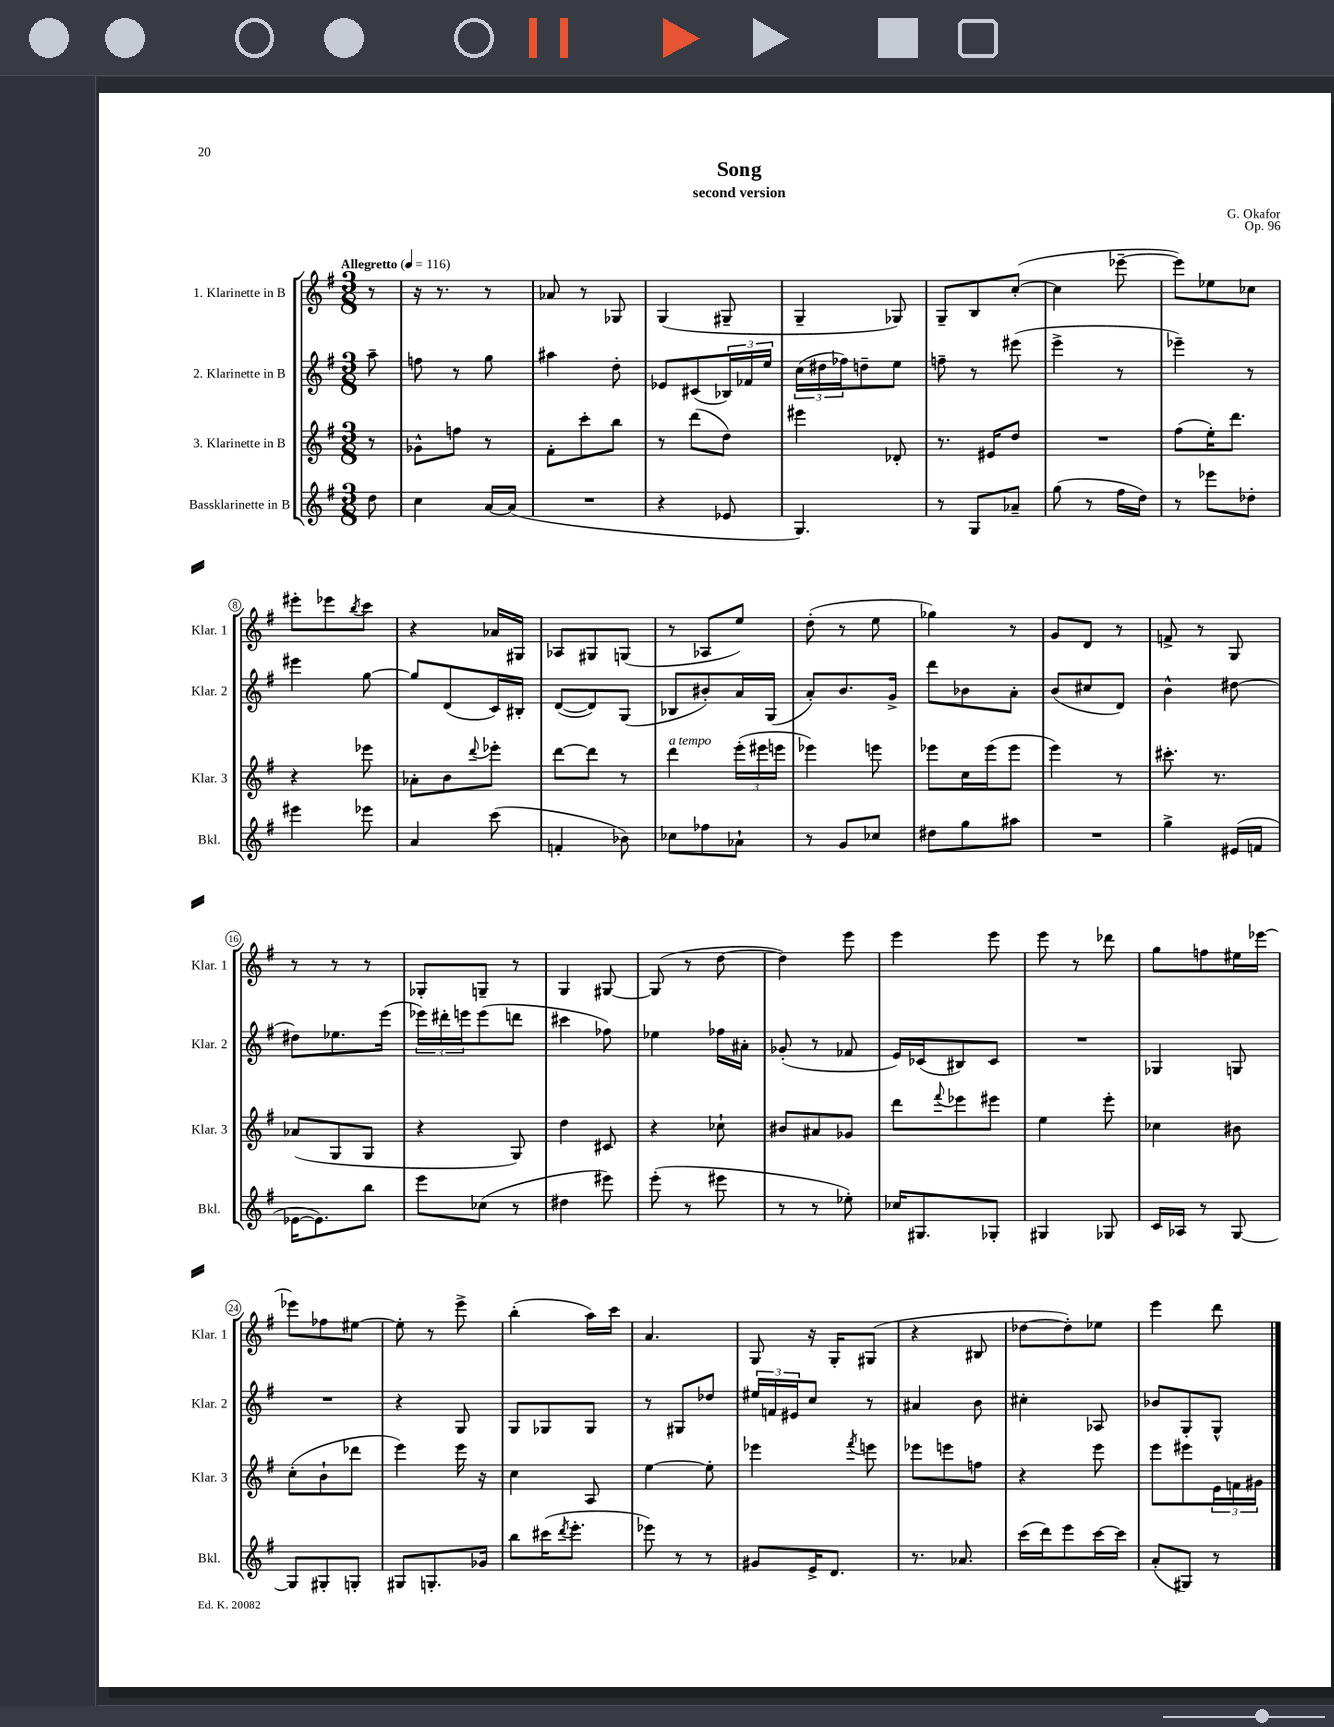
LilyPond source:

\header { title = "Song" composer = "G. Okafor" subtitle = "second version" opus = "Op. 96" }
<<
\new StaffGroup <<
\new Staff = "s0" \with { instrumentName = "1. Klarinette in B" shortInstrumentName = "Klar. 1" } {
    \clef treble \key g \major \numericTimeSignature \time 3/8 \partial 8 \tempo "Allegretto" 4 = 116
    r8 |
    r16 r8. r8 |
    aes'8 r8 ges8 |
    g4( gis8-- |
    g4-- ges8) |
    g8-- b8 c''8~-.( |
    c''4 ees'''8~-- |
    ees'''8) ees''8 ces''8 |
    eis'''8-. ees'''8 \acciaccatura { b''8 } c'''8 |
    r4 aes'16 gis16 |
    aes8 gis8 g8( |
    r8 aes8 e''8) |
    d''8-.( r8 e''8 |
    ges''4) r8 |
    g'8 d'8 r8 |
    f'8-> r8 g8 |
    r8 r8 r8 |
    ges8-. g8-- r8 |
    g4 gis8~ |
    gis8( r8 d''8~ |
    d''4) e'''8 |
    e'''4 e'''8 |
    e'''8 r8 des'''8 |
    g''8 f''8 eis''16 ees'''16~ |
    ees'''8 fes''8 eis''8~ |
    eis''8-. r8 e'''8-> |
    b''4-.( a''16) c'''16 |
    a'4. |
    g8 r16 g16-. gis8( |
    r4 bis8 |
    des''8~ des''8-.) ees''8 |
    e'''4 d'''8 \bar "|." |
}
\new Staff = "s1" \with { instrumentName = "2. Klarinette in B" shortInstrumentName = "Klar. 2" } {
    \clef treble \key g \major \numericTimeSignature \time 3/8 \partial 8
    a''8-- |
    f''8 r8 g''8 |
    ais''4 d''8-. |
    ees'8 cis'8( \tuplet 3/2 { bes16) fes'16 e''16 } |
    \tuplet 3/2 { c''16( dis''16 fes''16) } d''8-- e''8 |
    f''8-- r8 eis'''8( |
    e'''4-> r8 |
    ees'''4--) r8 |
    eis'''4 g''8~ |
    g''8 d'8( c'16) bis16-. |
    d'8~( d'8) g8( |
    bes8 bis'8-.) a'16 g16( |
    a'8-.) b'8. g'16-> |
    d'''8 bes'8 a'8-. |
    b'8( cis''8 d'8) |
    b'4-^ dis''8~ |
    dis''8 ees''8. e'''16( |
    \tuplet 3/2 { ees'''16) dis'''16-. e'''16 } e'''8( d'''8 |
    cis'''4 fes''8) |
    ees''4 fes''16 ais'16-. |
    ges'8-.( r8 fes'8 |
    e'16) ces'16( bis8) ces'8 |
    R4. |
    ges4 g8 |
    R4. |
    r4 g8 |
    g8 ges8 ges8 |
    r8 gis8 des''8 |
    \tuplet 3/2 { eis''16 f'16 eis'16 } c''8 r8 |
    ais'4 b'8 |
    cis''4-. aes8 |
    bes'8 g8-. g8-^ \bar "|." |
}
\new Staff = "s2" \with { instrumentName = "3. Klarinette in B" shortInstrumentName = "Klar. 3" } {
    \clef treble \key g \major \numericTimeSignature \time 3/8 \partial 8
    r8 |
    ges'8-^ f''8 r8 |
    fis'8-. c'''8-. b''8 |
    r8 d'''8( d''8) |
    eis'''4 des'8-. |
    r8. eis'16 d''8 |
    R4. |
    fis''8( e''16-.) d'''8. |
    r4 ees'''8 |
    aes'8-. b'8 \appoggiatura { d'''8 } ees'''8-. |
    d'''8~ d'''8 r8 |
    d'''4^\markup { \italic "a tempo" } \tuplet 3/2 { e'''16-.( eis'''16 e'''16 } |
    ees'''4) e'''8 |
    ees'''8 c''16 ees'''16( ees'''8 |
    e'''4) r8 |
    cis'''8.-. r8. |
    aes'8( g8 g8 |
    r4 g8) |
    d''4 cis'8 |
    r4 ces''8-! |
    bis'8 ais'8 ges'8 |
    d'''8 \appoggiatura { fis'''8 } ees'''8 eis'''8 |
    e''4 e'''8-. |
    ces''4 bis'8 |
    c''8-.( b'8-! des'''8 |
    e'''4) e'''16 r16 |
    c''4 a8 |
    e''4~ e''8-. |
    ees'''4 \acciaccatura { fis'''8 } e'''8 |
    ees'''8 e'''8 f''8 |
    r4 e'''8 |
    e'''8 eis'''8 \tuplet 3/2 { e'16 f'16 gis'16 } \bar "|." |
}
\new Staff = "s3" \with { instrumentName = "Bassklarinette in B" shortInstrumentName = "Bkl." } {
    \clef treble \key g \major \numericTimeSignature \time 3/8 \partial 8
    d''8 |
    c''4 a'16~ a'16( |
    R4. |
    r4 ees'8 |
    g4.) |
    r8 g8 aes'8-- |
    g''8( r8 fis''16 d''16) |
    r8 ees'''8 des''8-. |
    eis'''4 ees'''8 |
    a'4 c'''8( |
    f'4-. bes'8) |
    ces''8 fes''8 aes'8-! |
    r8 g'8 ces''8 |
    dis''8 g''8 ais''8 |
    R4. |
    g''4-> eis'16( f'16 |
    ees'16~ ees'8.) b''8 |
    e'''8 ces''8( r8 |
    dis''4 eis'''8) |
    e'''8-.( r8 eis'''8 |
    r8 r8 ees''8-.) |
    ces''16 gis8. ges8-. |
    gis4 ges8 |
    c'16 aes16 r8 g8~ |
    g8 gis8-. g8-. |
    gis8 g8.-. ges'16 |
    b''8 cis'''16( \acciaccatura { d'''8 } e'''8.-. |
    ees'''8) r8 r8 |
    gis'8 e'16-> d'8. |
    r8. aes'8. |
    c'''16( d'''16) e'''8 c'''16~ c'''16 |
    a'8-.( gis8) r8 \bar "|." |
}
>>
>>
\layout { \context { \Score \override BarNumber.stencil = #(make-stencil-circler 0.1 0.3 ly:text-interface::print) } }
